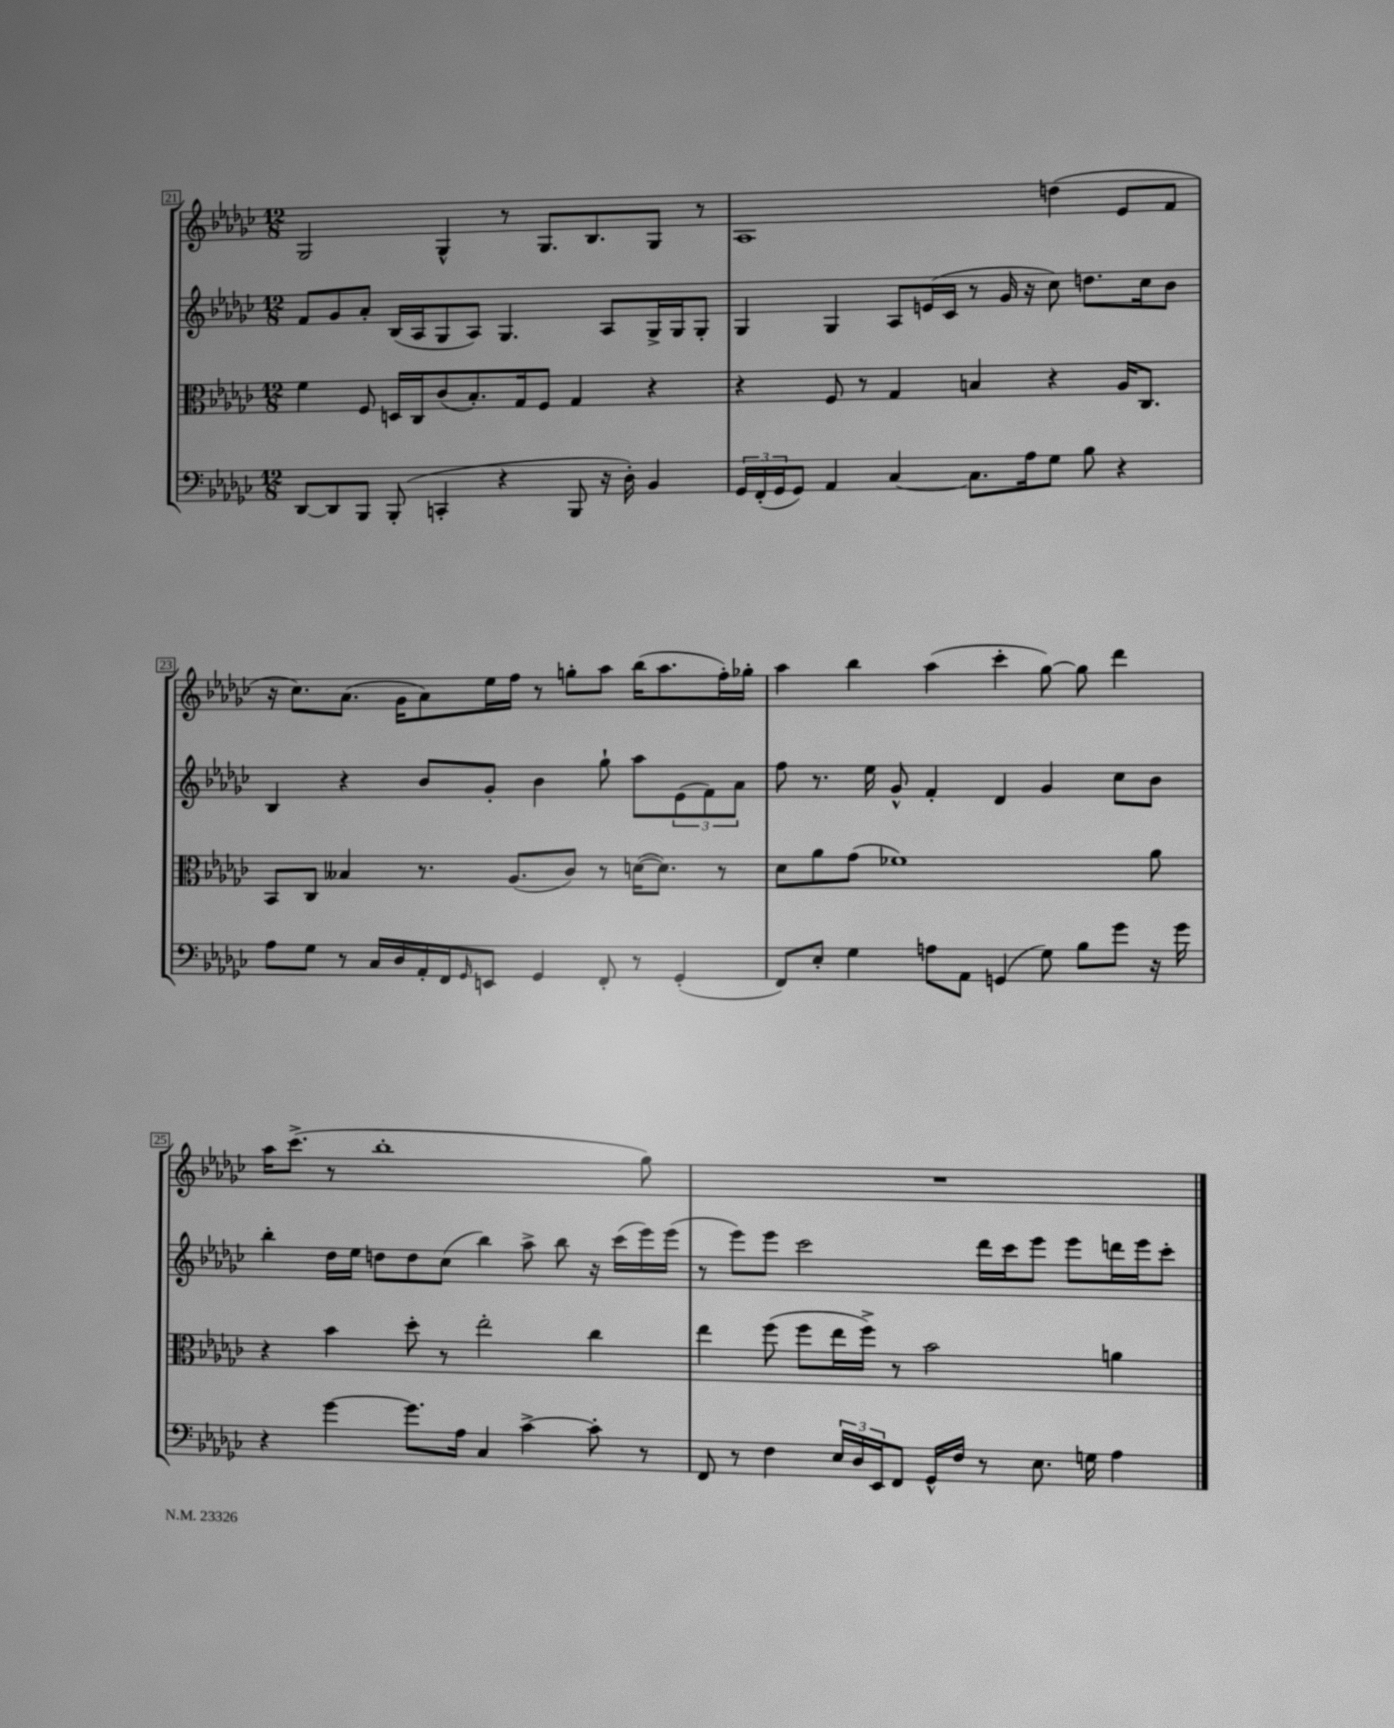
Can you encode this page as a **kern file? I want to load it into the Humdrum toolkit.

**kern	**kern	**kern	**kern
*staff4	*staff3	*staff2	*staff1
*clefF4	*clefC3	*clefG2	*clefG2
*k[b-e-a-d-g-c-]	*k[b-e-a-d-g-c-]	*k[b-e-a-d-g-c-]	*k[b-e-a-d-g-c-]
*M12/8	*M12/8	*M12/8	*M12/8
[8DD-	4f	8f	2G-
8DD-]	.	8g-	.
8BBB-	8F	8a-'	.
(8BBB-'	16D	(16B-	.
.	16C-	16A-	.
4CC'	(8c-	8G-	4G-^^
.	8.B-')	8A-)	.
4r	.	4.G-	8r
.	16G-	.	.
.	8F	.	8.G-
8BBB-	4G-	.	.
.	.	.	8.B-
16r	.	8A-	.
16D-')	.	.	.
4BB-	4r	16G-^	8G-
.	.	16G-	.
.	.	8G-'	8r
=	=	=	=
24GG-	4r	4G-	1A-
(24FF'	.	.	.
24GG-	.	.	.
8GG-)	.	.	.
4AA-	8F	4G-	.
.	8r	.	.
[4C-	4G-	8A-	.
.	.	(16e	.
.	.	16c-	.
8.C-]	4B	8r	.
.	.	16g-	.
16A-	.	16r	.
8G-	4r	8cc-)	(4dd
8B-	.	8.dd	.
4r	16A-	.	8e-
.	8.C-	16cc-	.
.	.	8b-	8f
=	=	=	=
8A-	8BB-	4B-	16r
.	.	.	8.cc-)
8G-	8C-	.	.
8r	4B--	4r	(8.a-
16C-	.	.	.
16D-	.	.	16g-
16AA-'	8.r	8b-	8a-)
16FF	.	.	.
16qqGG-	.	.	.
8EE	.	8g-'	16ee-
.	(8.A-	.	16ff
4GG-	.	4b-	8r
.	8c-)	.	8gg'
8FF'	8r	8gg-`	8aa-
8r	([16d	8aa-	(16bb-
.	8.d])	.	8.aa-
(4GG-'	.	(12e-	.
.	.	12f)	.
.	8r	.	16ff')
.	.	12a-	.
.	.	.	16gg-'
=	=	=	=
8FF)	8d-	8ff	4aa-
8E-'	8a-	8.r	.
4G-	(8g-	.	4bb-
.	.	16ee-	.
.	1f-)	8g-^^	.
8A	.	4f'	(4aa-
8AA-	.	.	.
(4GG	.	4d-	4ccc-'
8G-)	.	4g-	[8gg-)
8B-	.	.	8gg-]
8g-	.	8cc-	4ddd-
16r	8a-	8b-	.
16g-	.	.	.
=	=	=	=
4r	4r	4bb-'	16aa-
.	.	.	(8.ccc-^
[4g-	4b-	16dd-	8r
.	.	16ee-	.
.	.	8dd	1bb-'
8.g-]	8dd-'	8dd	.
.	8r	(8cc-	.
16A-	.	.	.
4C-	2ee-'	4bb-)	.
[4c-^	.	8aa-^	.
.	.	8bb-	.
8c-']	4cc-	16r	.
.	.	(16ccc-	.
8r	.	16eee-)	8gg-)
.	.	(16eee-	.
=	=	=	=
8FF	4ee-	8r	1.r
8r	.	8eee-)	.
4F	(8ff	8eee-	.
.	8ff	2ccc-	.
24E-	16ee-	.	.
24D-	.	.	.
.	16ff^)	.	.
24EE-	.	.	.
8FF	8r	.	.
16GG-^^	2b-	.	.
16F	.	.	.
8r	.	16ddd-	.
.	.	16ccc-	.
8.E-	.	8eee-	.
.	.	8eee-	.
16G	.	.	.
4A-	4a	16ddd	.
.	.	16eee-	.
.	.	8ccc-'	.
==	==	==	==
*-	*-	*-	*-
